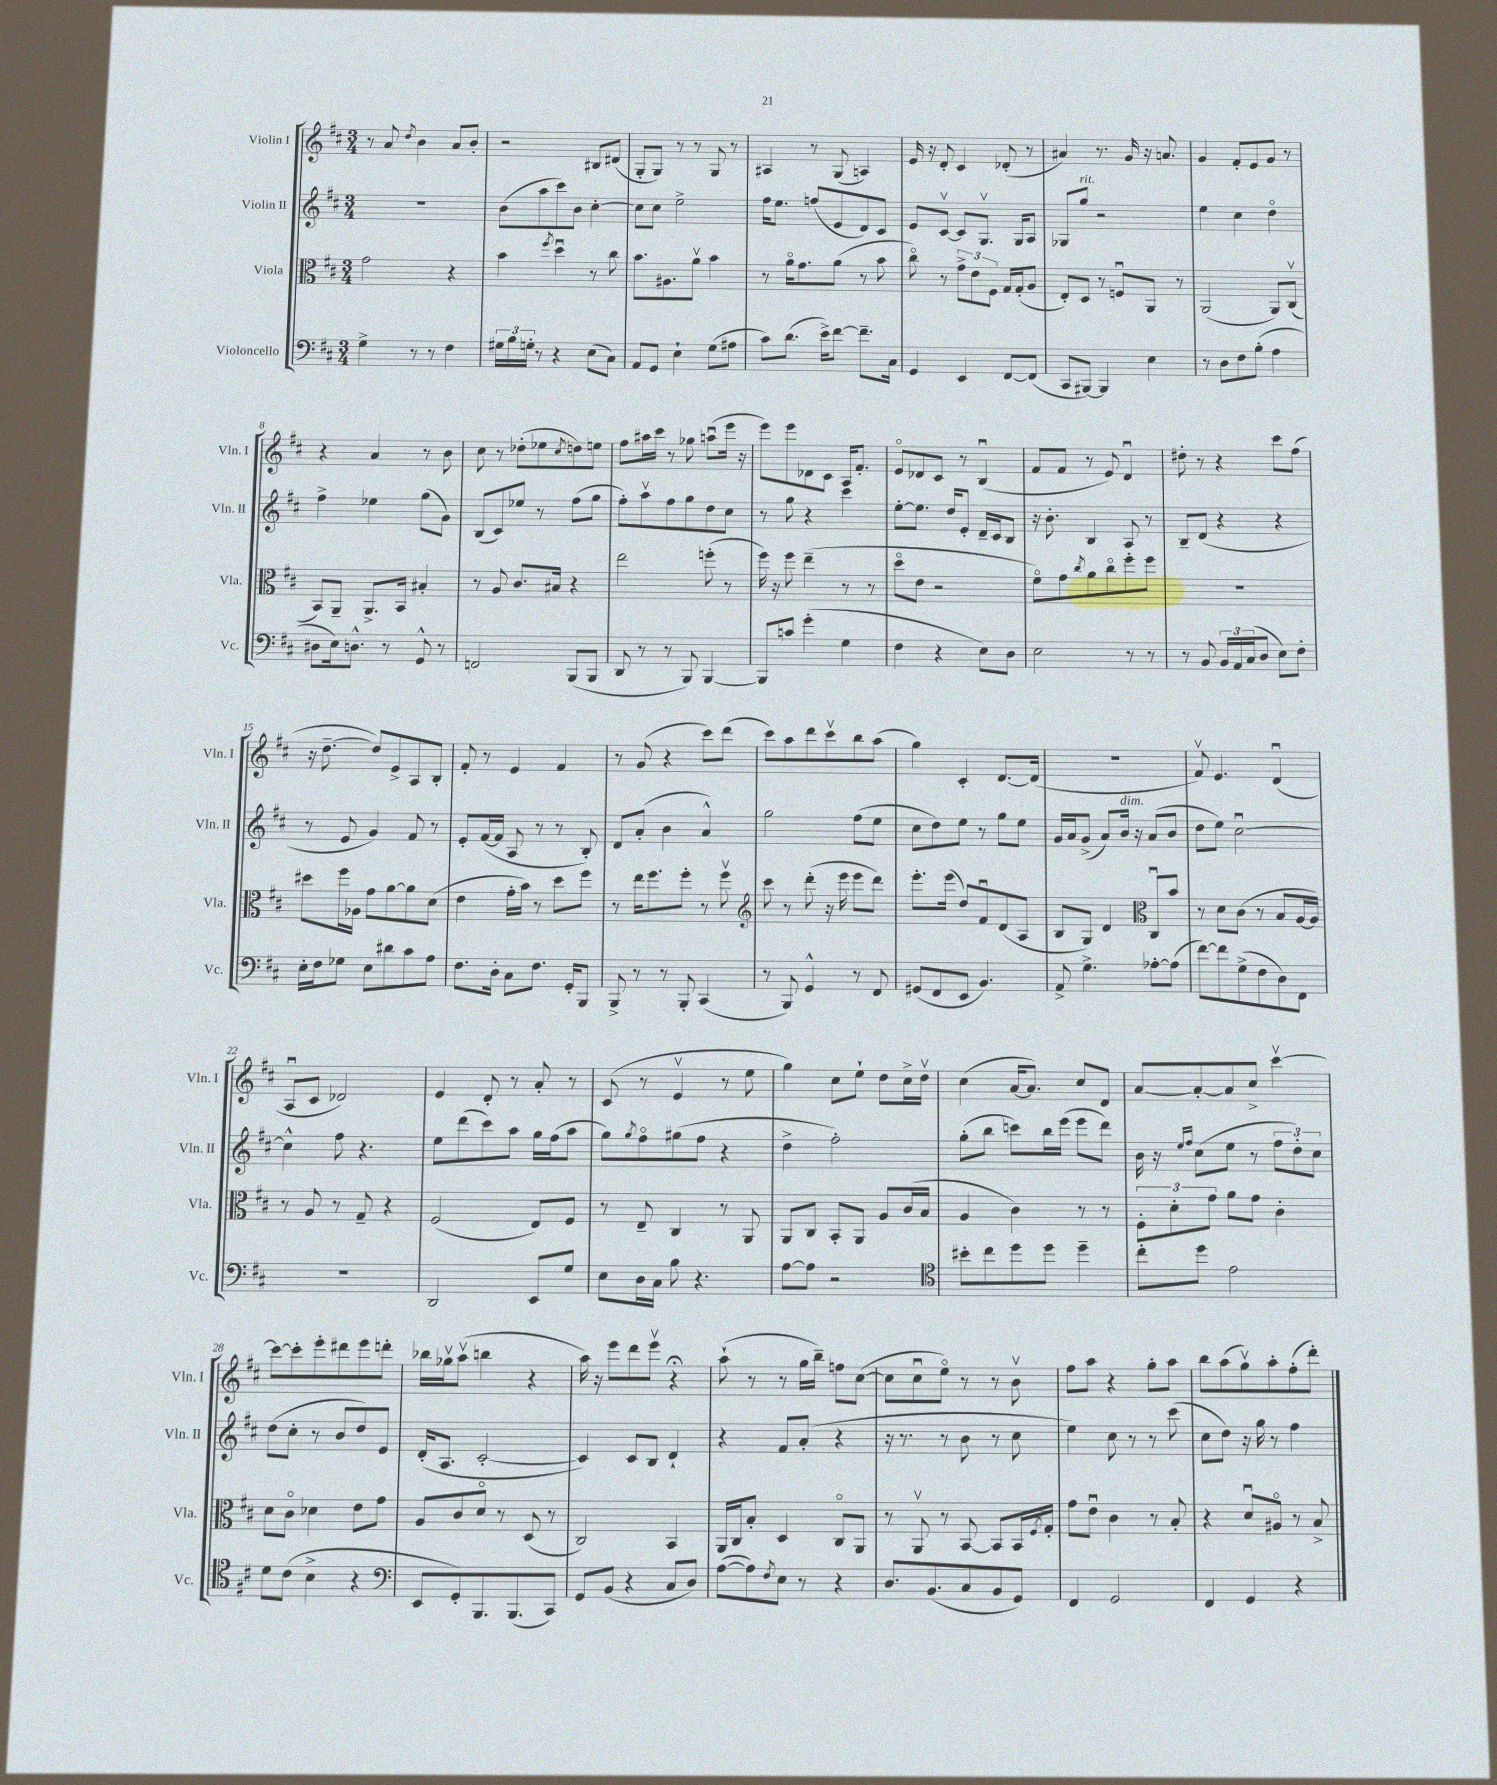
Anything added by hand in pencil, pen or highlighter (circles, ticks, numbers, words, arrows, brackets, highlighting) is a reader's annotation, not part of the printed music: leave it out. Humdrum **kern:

**kern	**kern	**kern	**kern
*part4	*part3	*part2	*part1
*staff4	*staff3	*staff2	*staff1
*I"Violoncello	*I"Viola	*I"Violin II	*I"Violin I
*I'Vc.	*I'Vla.	*I'Vln. II	*I'Vln. I
*clefF4	*clefC3	*clefG2	*clefG2
*k[f#c#]	*k[f#c#]	*k[f#c#]	*k[f#c#]
*M3/4	*M3/4	*M3/4	*M3/4
=1	=1	=1	=1
4G^\	2g\	2.r	8r
.	.	.	8a/
.	.	.	8qdd/
8r	.	.	4b\
8r	.	.	.
4F#\	4r	.	8a/L
.	.	.	8b'/J
=2	=2	=2	=2
24G#X\LL	4b\	(8b\L	2r
24B\	.	.	.
24Gn'\JJ	.	.	.
8r	.	8aa\	.
.	8qff#/	.	.
4r	4ddu\	8ccc#\)	.
.	.	8b\J	.
(8E\L	8r	[4cc#'\	8B#X/L
8C#\J)	8cc#\	.	(8d#X/J
=3	=3	=3	=3
8AA/L	8.b\L	8cc#\L]	8G'/L
8GG/J	.	8cc#\J	8G/J)
.	8.A#X\	.	.
4E`\	.	2ee^\	8r
.	8av\J	.	8r
(8G\L	4b\	.	8G/
8A#X\J	.	.	8r
=4	=4	=4	=4
8c#\L)	8r	16ff#\KL	4A#X/
.	.	8.ee\J	.
(8.d\J	16a\KL	.	.
.	8.g\	.	.
.	.	(8ffn/L	8r
16e^\KL)	.	.	.
[8f#\J	(8a\J	8e/	(8G/
8.f#~\L]	8r	8d/)	4An/)
.	8b\	8c#/J	.
16C#\Jk	.	.	.
=5	=5	=5	=5
4GG/	8cc#\)	8e/L	16e/
.	.	.	16r
.	8r	[8c#v/J	8d'/
4EE/	12g^\L	8c#/L]	4c#/
.	12e\	.	.
.	.	8.Gv/J	.
.	12F#\J	.	.
[8FF#/L	16G/LL	.	(8d-X'/
.	(16G'/J	16G/KL	.
(8FF#/J]	8A/J	8A/J	8r
=6	=6	=6	=6
8CC#/L	8E'/L)	8G-X/L	4a#X/)
!	!	!LO:TX:a:i:t=rit.	!
[8BBB#X/J)	8D/J	8gg/J	.
4BBB#/]	8r	2r	8.r
.	8Fnu/L	.	.
.	.	.	16g/
4E\	8AA/J	.	16r
.	.	.	8.an/
.	8r	.	.
=7	=7	=7	=7
8r	(2AA/	4ee\	4g/
8D\L	.	.	.
8F#\	.	4cc#\	8f#'/L
(8B'\J	.	.	8e/
4A\	8AA/L)	4dd\	8g/J
.	(8C#v/J	.	8r
!!LO:LB:g=z
=8	=8	=8	=8
8D#X\L	8BB/L)	4ff#^\	4r
16E\k)	8AA~/J	.	.
8.Dn^^\J	.	.	.
.	8.AA^/L	4ee-X\	4a/
8r	.	.	.
.	16BB/Jk	.	.
8GG^^/	4B#X'/	(8gg\L	8r
8r	.	8g\J)	8b\
=9	=9	=9	=9
2FFn/	8r	(8B/L	8cc#\
.	8A/	8c#/)	8r
.	8.c#/L	8ee-X/J	(8dd-X'\L
.	.	8r	8ee-X\
.	16B#X/Jk	.	.
.	.	.	8qcc#/
(8BBB/L	4r	(8ff#\L	8ddn\)
8BBB/J	.	8gg\J	8een\J
=10	=10	=10	=10
8DD/	2ee\	8ff#'\L)	8ff#\L
8r	.	8aav\	16aa#X\L
.	.	.	16ccc#\JJ
8r	.	8ff#\	8r
8BBB/)	.	8gg\	8gg-X\
[4BBB/	(8ffn'\	8dd\	(8aanu\L
.	8r	8cc#\J	16eee\Jk
.	.	.	16r
=11	=11	=11	=11
8BBB/L]	16ff#\)	8r	8eee\L)
.	16r	.	.
8cn/J	8ff#\	8gg\	8eee\
(4g'\	(4ee~\	4r	8d-X\
.	.	.	8c#\J
4G\	8r	4ccc#\	16A/KL
.	.	.	8.f#'/J
.	8r	.	.
=12	=12	=12	=12
4F#\	8dd\L	[8ee'\L	8e/L
.	8e\J	8.ee\J]	8d-X/
4r	2r	.	8c#/J
.	.	16dd/KL	.
.	.	8e'/J	8r
8E\L)	.	16d~/LL	(4Bu/
.	.	16c#/J	.
8D\J	.	8B/J	.
=13	=13	=13	=13
2E\	8f#\L)	16r	8f#/L
.	.	8.b'\	.
.	8g\	.	8f#/J
.	8qcc#/	.	.
.	8a\	4B/	8r
.	8cc#\	.	8e/)
8r	8ff#'\	8A/	4du/
8r	8ff#\J	8r	.
=14	=14	=14	=14
8r	2.r	8B~/L	8dd#X'\
8BB/	.	(8d/J	8r
24BB/LL	.	4r	4r
24AA/	.	.	.
(24C#/J	.	.	.
8D/J	.	.	.
8E\L)	.	4r	8ccc#\L
8F#'\J	.	.	(8ff#\J
!!LO:LB:g=z
=15	=15	=15	=15
16E'\LL	8dd#X\L	8r	16r
16F#\J	.	.	[8.dd~\
8G-X\J	16ff#\L	8e/	.
.	16A-X\JJ	.	.
8E\L	8g\L	4g/)	8dd/L])
8d#X\	[8a\	.	8e^/
8c#\	8a\]	8f#/	8A/
8A\J	(8d\J	8r	8B'/J
=16	=16	=16	=16
8.F#\L	4e\	8e'/L	8f#'/
.	.	([16f#/L	8r
16D'\Jk	.	16f#/JJ]	.
8C#\L	16g'\LL	8A/	4e/
.	16b\JJ)	.	.
8.F#\J	8r	8r	.
.	8dd\L	8r	4f#/
16GG'/KL	.	.	.
8BBB/J	8ff#\J	8B'/)	.
=17	=17	=17	=17
8BBB^/	8r	8d/L	8r
8r	16ee\KL	(8a'/J	(8g/
.	8.ff#\	.	.
8r	.	4b\	4r
8BBB'/	8ff#'\J	.	.
(4CC#/	8r	4a^^/)	8ccc#\L)
.	8ff#v\	.	(8ddd\J
=18	=18	=18	=18
*	*clefG2	*	*
8r	8ccc#\	2gg\	8ccc#\L)
8BBB/)	8r	.	8aa\
4GG^^/	(8ddd'\	.	8ddd\
.	16r	.	8ccc#v\
.	16eee\	.	.
8r	8eee\L	(8ff#\L	8bb\
8FF#/	8ddd\J)	8ee\J	(8aa\J
=19	=19	=19	=19
(8GG#X/L	8.eee'\L	8cc#\L	4gg\)
8FF#/	.	8dd\)	.
.	(16eee\Jk	.	.
8EE/J	8dd/L)	8ee\J	4c#'/
4.BB/)	8f#u/	8r	.
.	(8d/	8gg\L	[8.d/L
.	8A/J	8ee\J	.
.	.	.	(16d/Jk]
=20	=20	=20	=20
8AA^/	8B/L	16g/LL	2.r
.	.	16a/J	.
4.G^\	8G/J)	(8g^/J	.
.	4d/	8a/L)	.
!	!	!LO:TX:a:i:t=dim.	!
.	.	16b/Jk	.
.	.	16r	.
*	*clefC3	*	*
[8A-X'\L	8C#u/L	(8a/L	.
(8A-\J]	8b/J	8b/J	.
=21	=21	=21	=21
[8f#\L)	8r	8dd\L	8f#v/)
8f#\]	8d\L	8ee\J)	4.e/
(8G^\	(8c#\J	[2cc#u\	.
8F#\	8r	.	.
8D\)	8B/L	.	(4du/
8FF#\J	[16A/L	.	.
.	16A/JJ])	.	.
!!LO:LB:g=z
=22	=22	=22	=22
2.r	8r	4cc#^^\]	8Au/L
.	8A/	.	8c#/J
.	8r	8ff#\	2d-X/)
.	8G~/	4.r	.
.	4r	.	.
=23	=23	=23	=23
2DD/	(2F#/	8ee\L	4e/
.	.	(8ddd\	.
.	.	8ccc#\)	8d'/
.	.	8aa\J	8r
8EE/L	8E/L)	16gg\LL	8a'/
.	.	(16ff#\J	.
8G/J	8F#/J	8aa\J	8r
=24	=24	=24	=24
8E\L	8r	8gg\L)	(8c#/
.	.	8qgg/	.
16D\L	8E~/	8ff#\	8r
16C#\JJ	.	.	.
8B\	4C#/	(8gg#X\	4ev/
4.r	.	8ff#\J	.
.	8r	4r	8r
.	8AA/	.	8ee\
=25	=25	=25	=25
[8A\L	8AA/L	4dd^\	4gg\)
8A\J]	8C#/J	.	.
2r	8BB'/L	2ff#'\)	8cc#\L
.	8AA/J	.	8ee`\J
.	8A/L	.	8dd\L
.	(16c#/L	.	16cc#^\L
.	16B/JJ	.	16ddv\JJ
=26	=26	=26	=26
*clefC4	*	*	*
8b#X'\L	4A/	(8gg'\L	(4cc#\
8cc#\	.	8bb\J	.
8dd\	4c#\)	8cccn\L)	[16a/KL
.	.	.	8.a/J])
8dd\J	.	16bb\L	.
.	.	(16eee\JJ	.
4dd~\	8r	8eee\L	8cc#/L
.	8r	8ddd\J)	8d/J
=27	=27	=27	=27
8cc#'\L	12F#'\L	16b\	[8a/L
.	.	16r	.
.	12d'\	.	.
.	.	16qqee/LL	.
.	.	16qqff#/JJ	.
8dd\J	.	(8cc#\L	8a'/_
.	12g\J	.	.
2e\	8a\L	8ee\J	8a/]
.	8g\J	8r	8cc#^/J
.	4c#'\	12ff#\L	[4ccc#v\
.	.	12dd'\)	.
.	.	12cc#\J	.
!!LO:LB:g=z
=28	=28	=28	=28
8d\L	8d\L	(8dd\L	8ccc#\L_
(8c#\J	8c#\J	8cc#'\J	8ccc#'\]
4B^\	4d-X\	8r	8eee'\
.	.	8b/L	8ddd#X\
4r	8e\L	8dd/)	8eee\
.	8g\J	8e/J	8dddn'\J
=29	=29	=29	=29
*clefF4	*	*	*
8EE/L	8A/L	(16d'/KL	16bb-X\LL
.	.	8.A/J	16gg-Xv\J
8GG'/)	8c#/	.	(8aav\J
8.BBB/	8d/J	[2c#'/	4bbn\
.	8r	.	.
(8.BBB/	.	.	.
.	(8D/	.	4r
8CC#/J)	8r	.	.
=30	=30	=30	=30
8GG/L	2C#/)	4c#/])	16aa\)
.	.	.	16r
(8BB/J	.	.	8eee\L
4r	.	8c#/L	8ddd\
.	.	8B/J	8eeev\J
8C#/L	4BB/	4d`/	4r;<
8D/J)	.	.	.
=31	=31	=31	=31
([8A\L	16AA/LL	4r	(8aa`\
.	16C#/J	.	.
8A\])	8B'/J	.	8r
8qF#/	.	.	.
8E\J	4D/	8f#/L	8r
8r	.	(8a'/J	16gg\LL
.	.	.	16bb~\JJ)
4r	8C#/L	4r	8ffn\L
.	8AA/J	.	([8cc#\J
=32	=32	=32	=32
8.D/L	8r	16r	8cc#\L]
.	.	8.r	.
.	8AAv/	.	8cc#u\
(8.BB/	.	.	.
.	8r	8r	8ee\J)
8C#/	[8BB/	8b\	8r
8BB/	8BB/L]	8r	8r
8GG/J)	16BB/L	8cc#\	8bv\
.	8qF#/	.	.
.	16G'/JJ	.	.
=33	=33	=33	=33
4FF#/	8g\L	4ee\)	8ff#\L
.	8eu\J	.	8aa\J
2GG/	4c#\	8cc#\	4r
.	.	8r	.
.	8r	8r	8gg'\L
.	8B'/	(8ccc#\	8aa\J
=34	=34	=34	=34
4FF#/	4r	8cc#\L	8bb\L
.	.	8dd\J)	(8aa\
4GG/	8du/L	16r	8ggv\)
.	.	16gg\	.
.	8A#X/J	8r	8aa'\
4r	8r	4ff#\	(8ff#'\
.	8B^/	.	8ddd'\J)
==	==	==	==
*-	*-	*-	*-
